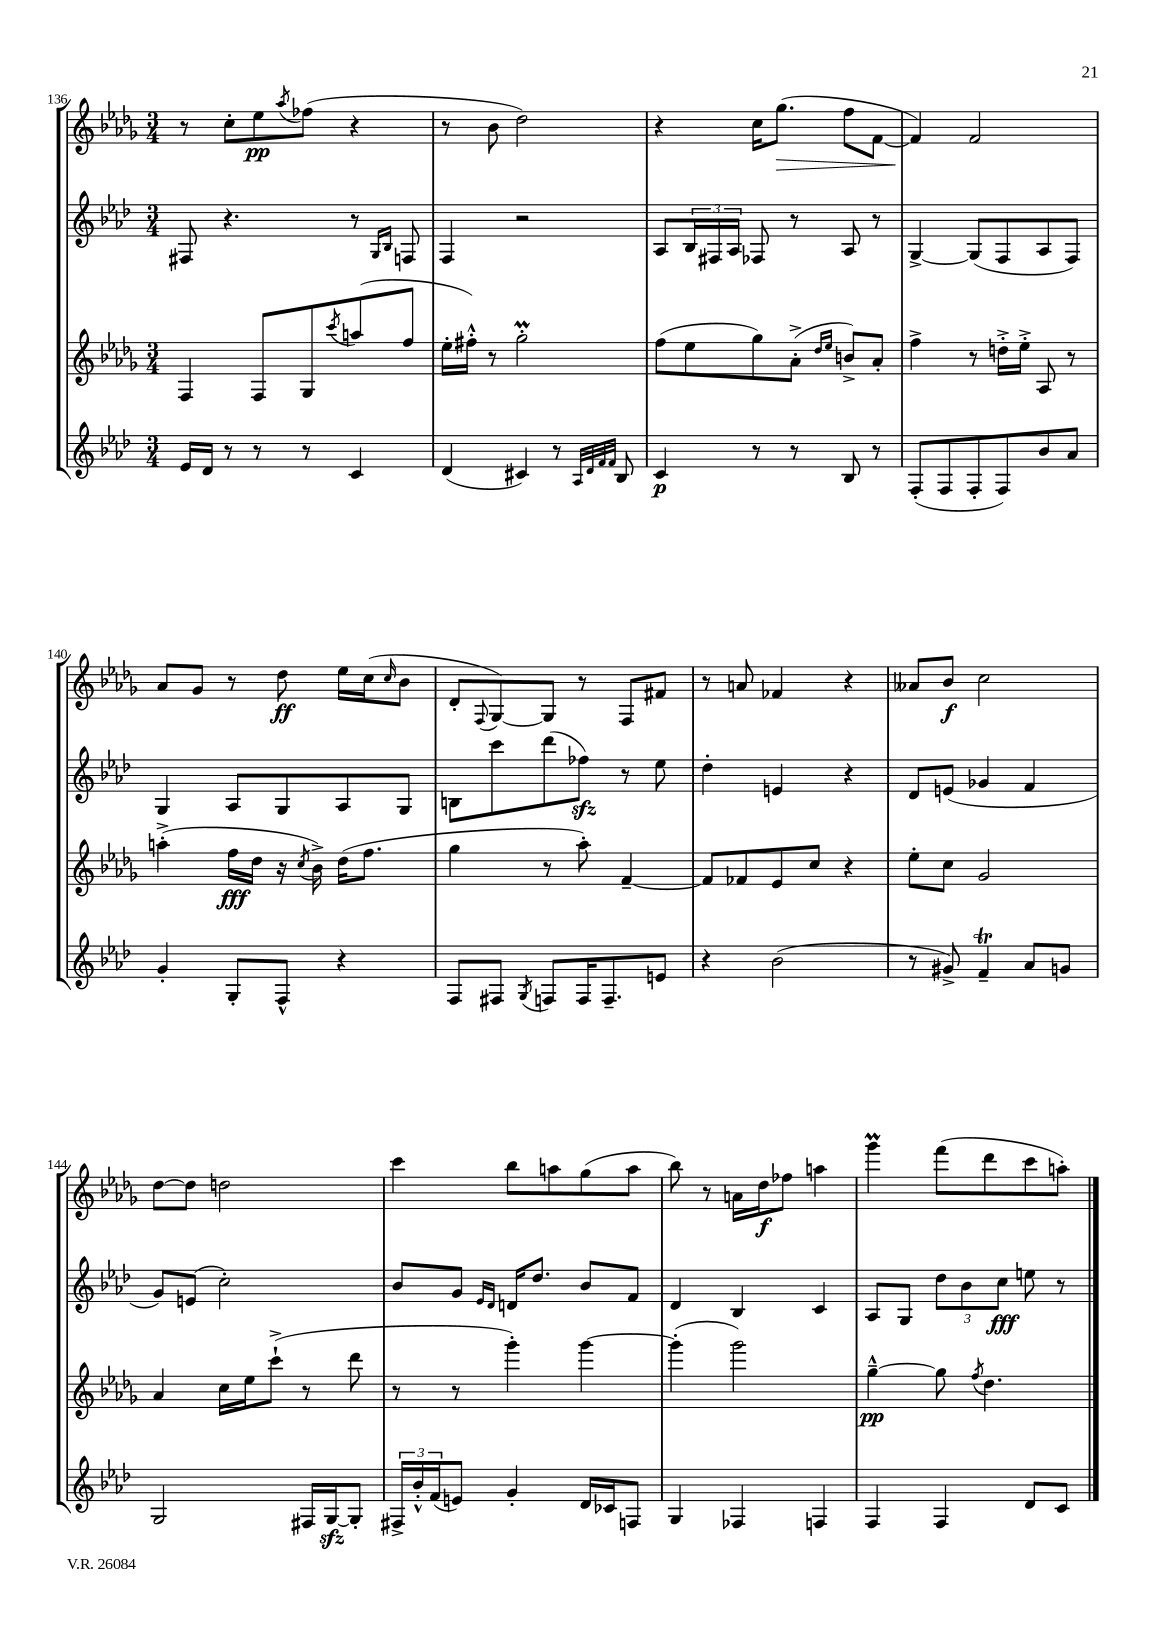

**kern	**kern	**kern	**kern
*staff4	*staff3	*staff2	*staff1
*clefG2	*clefG2	*clefG2	*clefG2
*k[b-e-a-d-]	*k[b-e-a-d-g-]	*k[b-e-a-d-]	*k[b-e-a-d-g-]
*M3/4	*M3/4	*M3/4	*M3/4
16e-/LL	4F/	8F#/	8r
16d-/JJ	.	.	.
8r	.	4.r	8cc'\L
8r	8F/L	.	8ee-\
.	.	.	8qaa-/
8r	8G-/	.	(8ff-\J
.	8qccc/	.	.
4c/	(8aa/	8r	4r
.	.	16qqG/LL	.
.	.	16qqB-/JJ	.
.	8ff/J	8F/	.
=	=	=	=
(4d-/	16ee-'\LL	4F/	8r
.	16ff#'^^\JJ)	.	.
.	8r	.	8b-\
4c#/)	2gg-'\	2r	2dd-\)
8r	.	.	.
32qqA-/LLL	.	.	.
32qqd-/	.	.	.
32qqf/	.	.	.
32qqf/JJJ	.	.	.
8B-/	.	.	.
=	=	=	=
4c/	(8ff\L	8A-/L	4r
.	8ee-\	24B-/L	.
.	.	24F#/	.
.	.	24A-/JJ	.
8r	8gg-\)	8F-/	16cc\LK
.	.	.	(8.gg-\J
8r	(8a-'^\J	8r	.
.	16qqdd-/LL	.	.
.	16qqee-/JJ	.	.
8B-/	8b^/L)	8A-/	8ff\L
8r	8a-'/J	8r	[8f\J
=	=	=	=
(8F'/L	4ff^\	[4G^/	4f/])
8F/	.	.	.
8F'/	8r	(8G/]L	2f/
8F/)	16dd'^\LL	8F/	.
.	16ee-'^\JJ	.	.
8b-/	8A-/	8A-/	.
8a-/J	8r	8F/J)	.
=	=	=	=
4g'/	(4aa'^\	4G/	8a-/L
.	.	.	8g-/J
8G'/L	16ff\LL	8A-/L	8r
.	16dd-\JJ	.	.
8F^^/J	16r	8G/	8dd-\
.	8qcc/	.	.
.	16b-^\)	.	.
4r	(16dd-\LK	8A-/	16ee-\LL
.	8.ff\J	.	(16cc\J
.	.	.	16qqcc/
.	.	8G/J	8b-\J
=	=	=	=
8F/L	4gg-\	8B\L	8d-'/L
.	.	.	8qqF/
8F#/J	.	8ccc\	[8G-/)
8qG/	.	.	.
8F/L	8r	(8ddd-\	8G-/]J
16F/K	8aa-'\)	8ff-\J)	8r
8.F~/	.	.	.
.	[4f~/	8r	8F/L
8e/J	.	8ee-\	8f#/J
=	=	=	=
4r	8f/]L	4dd-'\	8r
.	8f-/	.	8a/
(2b-\	8e-/	4e/	4f-/
.	8cc/J	.	.
.	4r	4r	4r
=	=	=	=
8r	8ee-'\L	8d-/L	8a--/L
8g#^/)	8cc\J	(8e/J	8b-/J
4f~/	2g-/	4g-/	2cc\
8a-/L	.	4f/	.
8g/J	.	.	.
=	=	=	=
2G/	4a-/	8g/L)	[8dd-\L
.	.	(8e/J	8dd-\]J
.	16cc\LL	2cc'\)	2dd\
.	16ee-\J	.	.
.	(8ccc`^\J	.	.
16F#/LL	8r	.	.
[16G/J	.	.	.
8G'/]J	8ddd-\	.	.
=	=	=	=
24F#^/LL	8r	8b-/L	4ccc\
24b-'^^/	.	.	.
(24f/J	.	.	.
8e/J)	8r	8g/J	.
.	.	16qqe-/LL	.
.	.	16qqd-/JJ	.
4g'/	4ggg-'\)	16d/LK	8bb-\L
.	.	8.dd-/J	.
.	.	.	8aa\
16d-/LL	[4ggg-\	8b-/L	(8gg-\
16c-/J	.	.	.
8F/J	.	8f/J	8aa\J
=	=	=	=
4G/	(4ggg-'\]	4d-/	8bb-\)
.	.	.	8r
4F-/	2ggg-\)	4B-/	16a\LL
.	.	.	16dd-\J
.	.	.	8ff-\J
4F/	.	4c/	4aa\
=	=	=	=
4F/	[4gg-~^^\	8A-/L	4ggg-\
.	.	8G/J	.
4F/	8gg-\]	12dd-\L	(8fff\L
.	.	12b-\	.
.	8qff/	.	.
.	4.dd-\	.	8ddd-\
.	.	12cc\J	.
8d-/L	.	8ee\	8ccc\
8c/J	.	8r	8aa'\J)
==	==	==	==
*-	*-	*-	*-
